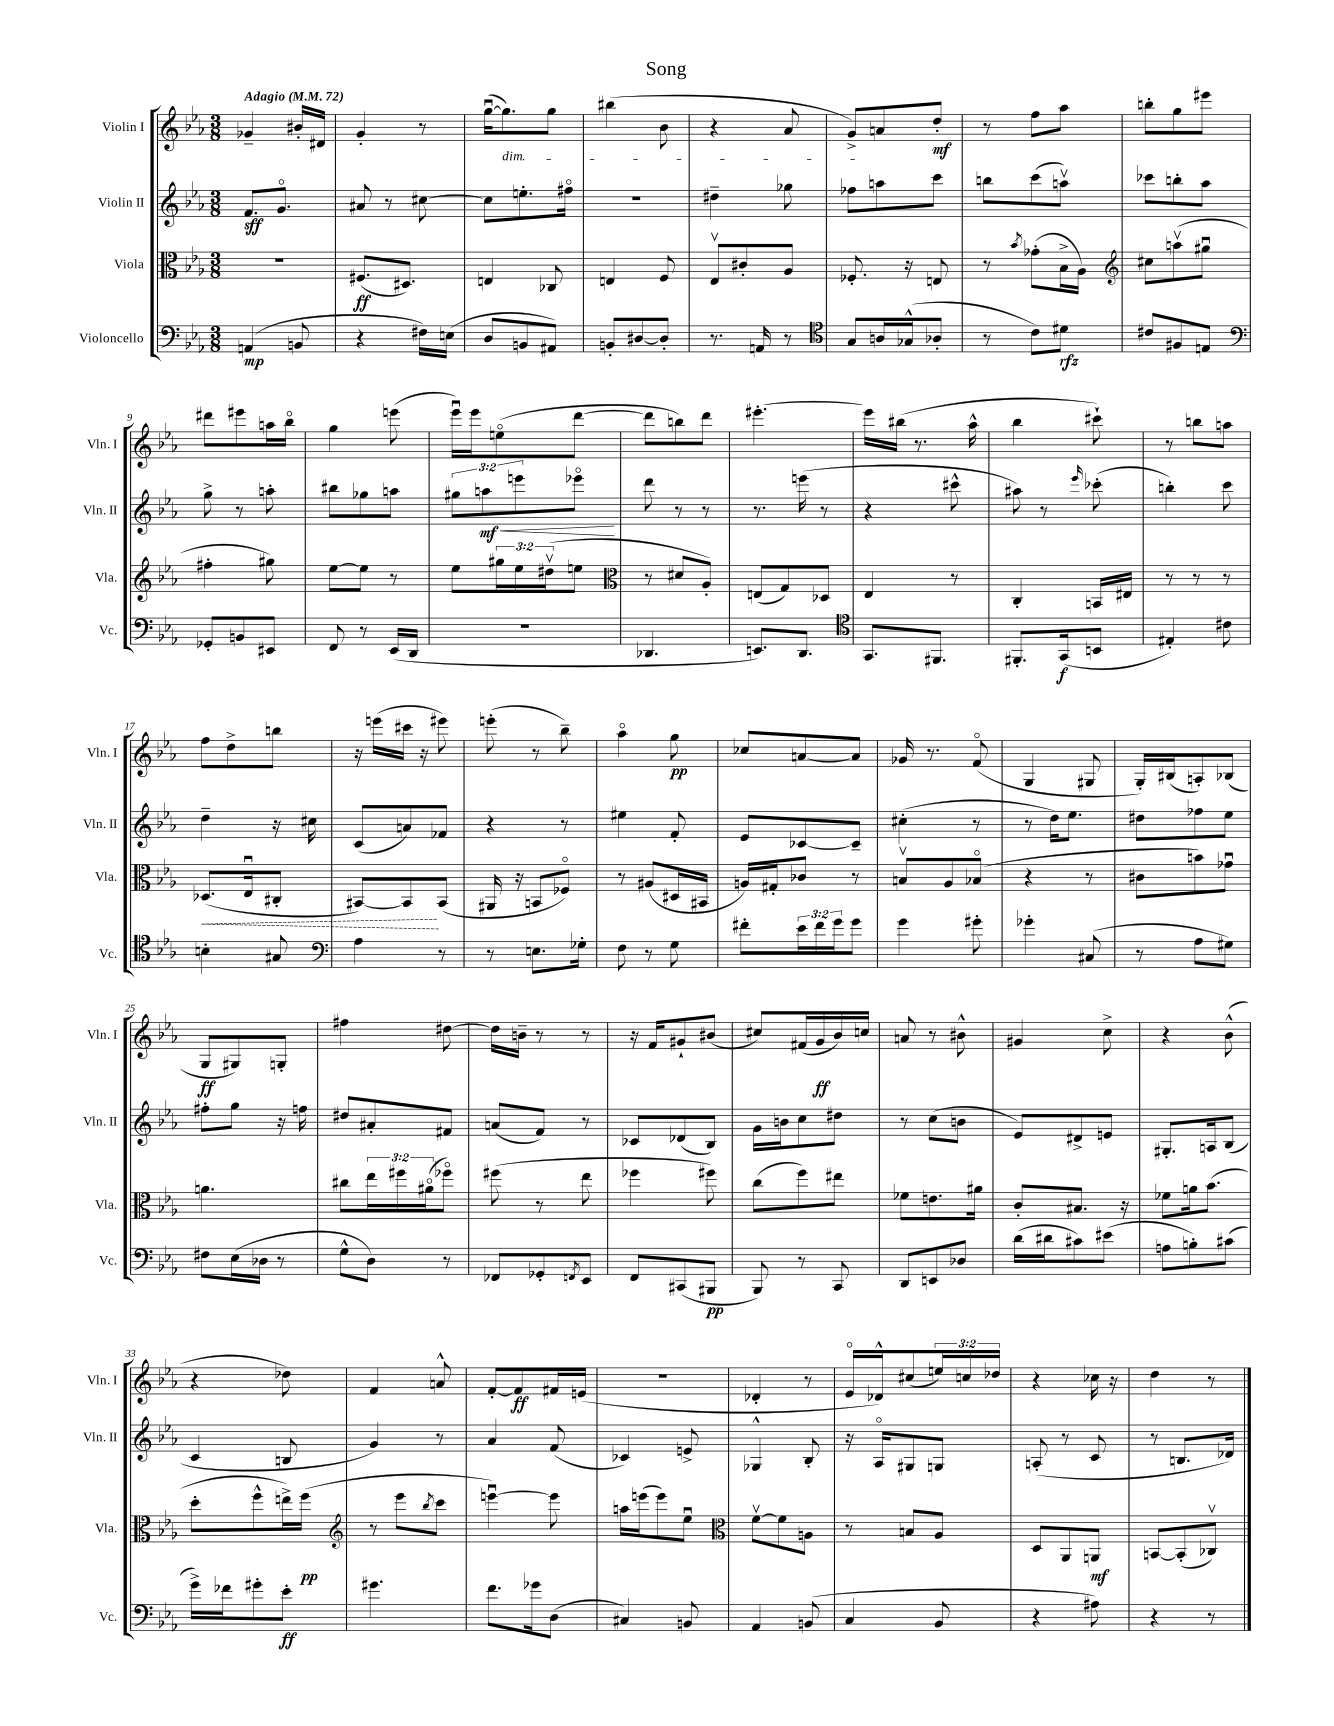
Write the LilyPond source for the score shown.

\header { title = "Song" }
<<
\new StaffGroup <<
\new Staff = "s0" \with { instrumentName = "Violin I" shortInstrumentName = "Vln. I" } {
    \clef treble \key ees \major \numericTimeSignature \time 3/8 \override Staff.TupletNumber.text = #tuplet-number::calc-fraction-text \tempo "Adagio" 4 = 72
    ges'4-- bis'16-. dis'16 |
    g'4-. r8 |
    g''16~\downbow( g''8.\dim) g''8 |
    bis''4( bes'8 |
    r4 aes'8 |
    g'8->\!) a'8 d''8-.\mf |
    r8 f''8 aes''8 |
    b''8-. g''8 eis'''8 |
    dis'''8 eis'''8 a''16 bes''16\flageolet |
    g''4 e'''8( |
    ees'''16\downbow) ees'''16 e''8\flageolet( d'''8~ |
    d'''8 b''8) d'''8 |
    eis'''4.~-. |
    eis'''16 bis''16( r8. aes''16-^ |
    bes''4 cis'''8-!) |
    r8 b''8 a''8 |
    f''8 d''8-> b''8 |
    r16 e'''16( cis'''16 r16 eis'''8) |
    e'''8-.( r8 bes''8--) |
    aes''4\flageolet g''8\pp |
    ces''8 a'8~ a'8 |
    ges'16 r8. f'8\flageolet( |
    g4 gis8 |
    g16-.) bis16( a8-.) bes8( |
    g8\ff gis8) g8-. |
    fis''4 dis''8~ |
    dis''16 b'16-- r8 r8 |
    r16 f'16 gis'8-! bis'8( |
    cis''8) fis'16( g'16\ff bes'16) c''16 |
    a'8 r8 bis'8-^ |
    gis'4 c''8-> |
    r4 bes'8-^( |
    r4 des''8) |
    f'4 a'8-^ |
    f'8~-. f'8\ff fis'16 e'16( |
    R4. |
    des'4-. r8 |
    ees'16\flageolet des'16-^) cis''8( \tuplet 3/2 { e''16) c''16 des''16 } |
    r4 ces''16 r16 |
    d''4 r8 \bar "|." |
}
\new Staff = "s1" \with { instrumentName = "Violin II" shortInstrumentName = "Vln. II" } {
    \clef treble \key ees \major \numericTimeSignature \time 3/8 \override Staff.TupletNumber.text = #tuplet-number::calc-fraction-text
    f'8.\sff g'8.\flageolet |
    ais'8 r8 cis''8~ |
    cis''8 e''8.-. fis''16\flageolet |
    R4. |
    dis''4-- ges''8 |
    fes''8 a''8 c'''8 |
    b''8 c'''8( a''8\upbow) |
    ces'''8 b''8-. aes''8 |
    g''8-> r8 a''8-. |
    bis''8 ges''8 a''8 |
    \tuplet 3/2 { gis''8 a''8\mf\< e'''8 } ees'''8\flageolet\! |
    d'''8 r8 r8 |
    r8. e'''16( r8 |
    r4 cis'''8-^ |
    ais''8) r8 \grace { ees'''16 } ces'''8-.( |
    b''4-.) c'''8 |
    d''4-- r16 cis''16 |
    c'8( a'8) fes'8 |
    r4 r8 |
    eis''4 f'8-. |
    ees'8 ces'8~ ces'8-- |
    cis''4-.( r8 |
    r8 d''16) ees''8. |
    dis''8 fes''8 ees''8 |
    fis''8-. g''8 r16 f''16 |
    dis''8 ais'8-. fis'8 |
    a'8( f'8) r8 |
    ces'8 des'8( bes8) |
    g'16 b'16 c''8 dis''8 |
    r8 c''8( b'8 |
    ees'8) dis'8-> e'8 |
    gis8.-. a16 bes8( |
    c'4 b8 |
    g'4) r8 |
    aes'4 f'8( |
    ces'4) e'8-> |
    ges4-^ bes8-. |
    r16 aes16\flageolet gis8 g8 |
    a8-.( r8 c'8 |
    r8 b8. des'16) \bar "|." |
}
\new Staff = "s2" \with { instrumentName = "Viola" shortInstrumentName = "Vla." } {
    \clef alto \key ees \major \numericTimeSignature \time 3/8 \override Staff.TupletNumber.text = #tuplet-number::calc-fraction-text
    r4. |
    fis8.\ff( dis8.) |
    e4 ces8 |
    e4 f8 |
    ees8\upbow cis'8-. aes8 |
    fes8.-. r16 e8 |
    r8 \acciaccatura { bes'8 } ges'8-.( bes16-> aes16) |
    \clef treble cis''8 a''8\upbow( gis''8\downbow |
    fis''4-. gis''8) |
    ees''8~ ees''8 r8 |
    ees''8 \tuplet 3/2 { gis''16 ees''16 dis''16\upbow( } e''8 |
    \clef alto r8 dis'8 aes8-.) |
    e8( g8) des8 |
    ees4 r8 |
    c4-. b,16 eis16 |
    r8 r8 r8 |
    \once \override Hairpin.style = #'dashed-line des8.\<( ees16\downbow cis8-. |
    bis,8~) bis,8\! bis,8( |
    ais,16 r16 b,8 fes8\flageolet) |
    r8 ais8( dis16 bis,16 |
    a16) gis16-. ces'8 r8 |
    b8\upbow aes8 bes8\flageolet( |
    r4 r8 |
    cis'8 b'8) ges'8\downbow |
    a'4. |
    cis''8 \tuplet 3/2 { ees''16 fis''16 ais'16\flageolet( } fes''8\flageolet) |
    fis''8( r8 ees''8 |
    fes''4 fis''8) |
    c''8( f''8) eis''8 |
    fes'8 e'8. ais'16 |
    c'8-. bis8. r16 |
    fes'8 a'16 bes'8.( |
    d''8-. f''8-^ e''16->) f''16\pp( |
    \clef treble r8 ees'''8 \acciaccatura { bes''8 } c'''8 |
    e'''4~\downbow) e'''8 |
    a''16 e'''16( e'''8) ees''8\downbow |
    \clef alto f'8~\upbow f'8 a8 |
    r8 b8 aes8 |
    d8 aes,8 a,8\mf |
    b,8~ b,8-.( ces8\upbow) \bar "|." |
}
\new Staff = "s3" \with { instrumentName = "Violoncello" shortInstrumentName = "Vc." } {
    \clef bass \key ees \major \numericTimeSignature \time 3/8 \override Staff.TupletNumber.text = #tuplet-number::calc-fraction-text
    a,4\mp( b,8 |
    r4 fis16) e16( |
    d8 b,8 ais,8) |
    b,8-. dis8~ dis8-. |
    r8. a,16 r8 |
    \clef tenor g8 a16 ges16-^( aes8-. |
    r8 c'8) dis'8\rfz |
    cis'8 fis8 e8 |
    \clef bass ges,8-. b,8 eis,8 |
    f,8 r8 ees,16( d,16 |
    R4. |
    des,4. |
    e,8.) d,8. |
    \clef tenor g,8. fis,8. |
    fis,8.-. g,16\f( b,8 |
    eis4-.) cis'8 |
    b4-. gis8 |
    \clef bass aes4 r8 |
    r8 e8. ges16-. |
    f8 r8 g8 |
    fis'8-. \tuplet 3/2 { ees'16 fis'16 g'16 } g'8 |
    g'4 gis'8-. |
    ges'4-. cis8( |
    r8 aes8 gis8) |
    fis8 ees16( des16 r8 |
    g8-^ d8) r8 |
    fes,8 ges,8-. \acciaccatura { f,8 } ees,8 |
    f,8 cis,8( bis,,8\pp |
    bes,,8) r8 c,8 |
    d,8 e,8 des8 |
    d'16( dis'16 cis'8) eis'8( |
    a8 b8-.) cis'8( |
    g'16->) fes'16 gis'8-. ees'8-.\ff |
    gis'4. |
    f'8. ges'16 d8( |
    cis4) b,8 |
    aes,4 b,8( |
    c4 bes,8 |
    r4 ais8) |
    r4 r8 \bar "|." |
}
>>
>>
